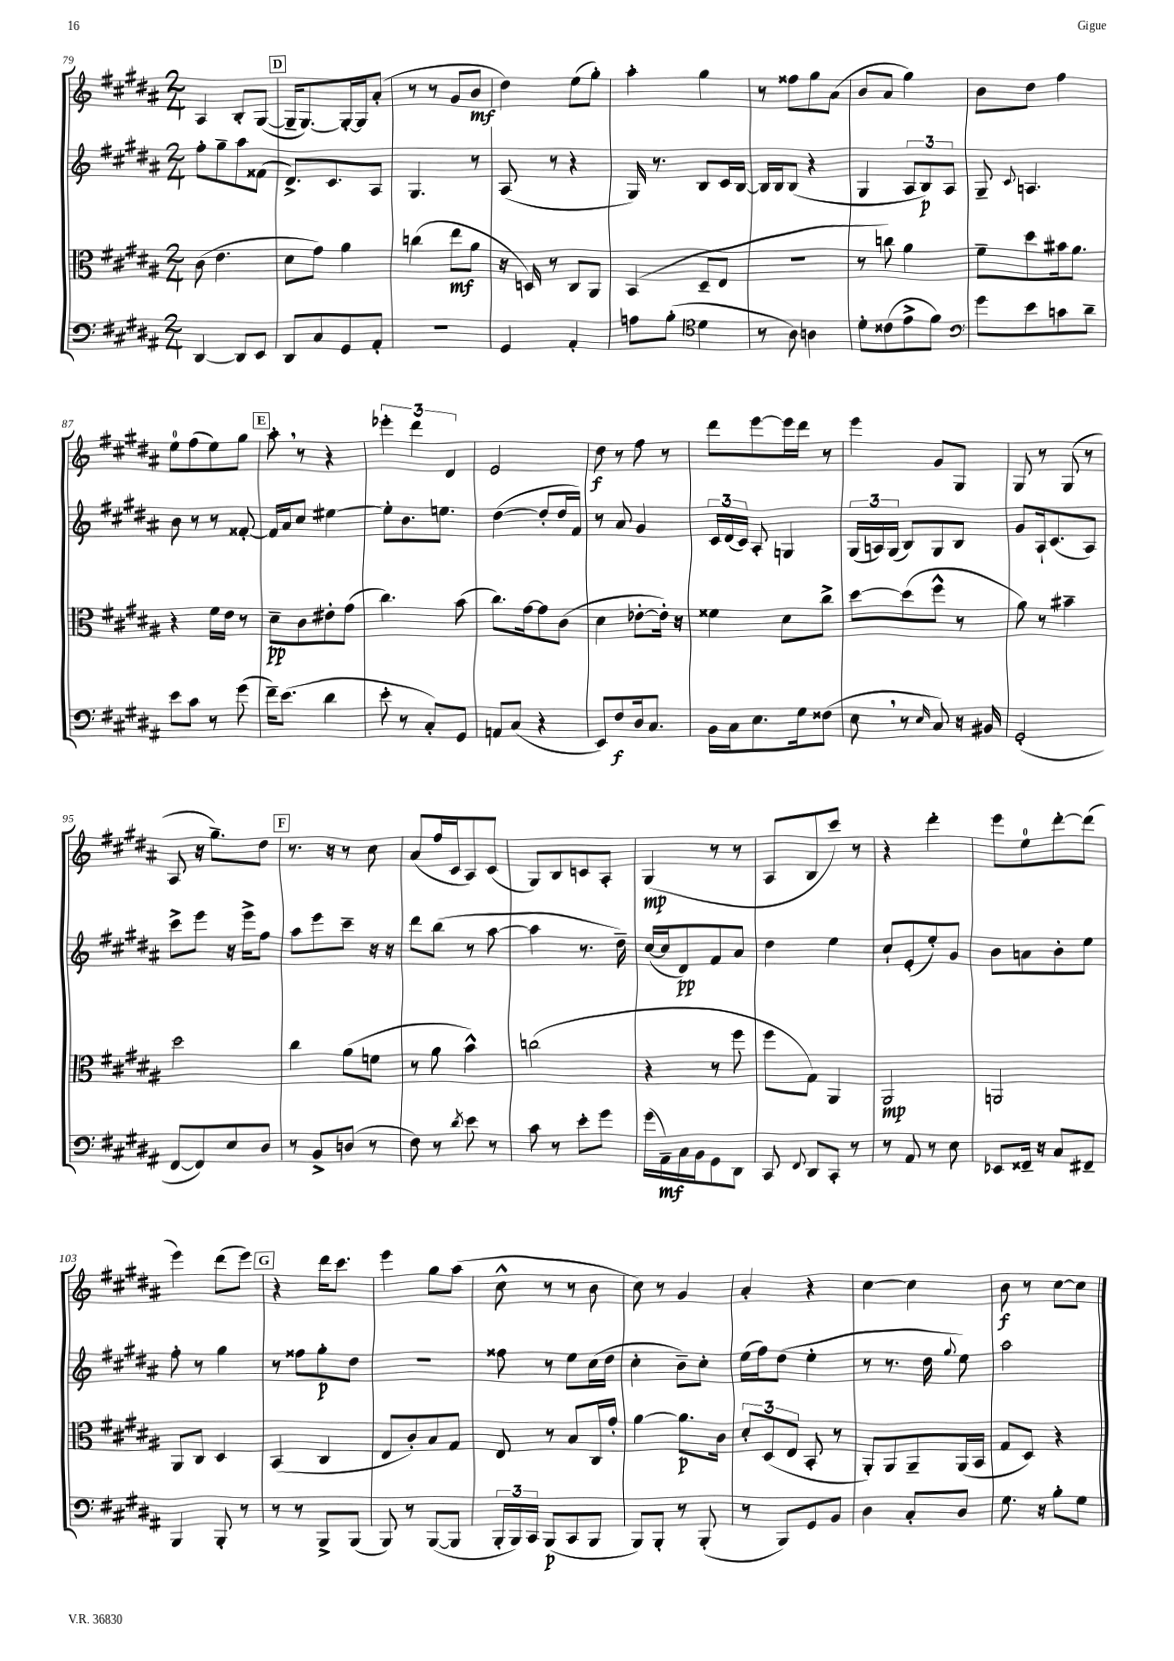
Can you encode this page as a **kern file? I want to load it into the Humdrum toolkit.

**kern	**kern	**kern	**kern
*staff4	*staff3	*staff2	*staff1
*clefF4	*clefC3	*clefG2	*clefG2
*k[f#c#g#d#a#]	*k[f#c#g#d#a#]	*k[f#c#g#d#a#]	*k[f#c#g#d#a#]
*M2/4	*M2/4	*M2/4	*M2/4
[4DD#	(8c#	8ff#'	4A#
.	4.e	8gg#~	.
8DD#]	.	8aa#	8B'
8EE	.	(8f##	([8G#
=	=	=	=
8DD#	8d#	8.d#^)	16G#~]
.	.	.	[8.G#)
8C#	8g#)	.	.
.	.	8.c#	.
8GG#	4a#	.	16G#'_
.	.	.	16G#]
8AA#'	.	8A#	(8a#'
=	=	=	=
2r	(4cc	4.G#	8r
.	.	.	8r
.	8ee	.	8g#
.	8a#	8r	8b
=	=	=	=
4GG#	16r	(8A#	4dd#)
.	16D)	.	.
.	8r	8r	.
4AA#'	8C#	4r	(8ee
.	8AA#	.	8gg#')
=	=	=	=
8A	(4BB	16G#)	4aa#'
.	.	8.r	.
(8B'	.	.	.
*clefC4	*	*	*
4d#	8D#~	8B	4gg#
.	8E	16c#	.
.	.	[16B	.
=	=	=	=
8r	2r	16B]	8r
.	.	16B	.
8A#)	.	(8B	8ff##
4A	.	4r	8gg#
.	.	.	(8a#
=	=	=	=
8d#'	8r	4G#	8b
(8c##	8cc)	.	8a#
8e^	4a#	12A#	4gg#)
.	.	12B)	.
8f#)	.	.	.
.	.	12A#	.
=	=	=	=
*clefF4	*	*	*
8g#	8f#~	8G#~	8b
.	.	8qqc#	.
8e	8dd#	4.A	8dd#
8c	16b#	.	4ff#
.	8.a#	.	.
8d#~	.	.	.
=	=	=	=
8e	4r	8b	8ee
8c#	.	8r	(8ff#
8r	16f#	8r	8ee)
.	16e	.	.
(8g#	8r	[8f##'	8gg#
=	=	=	=
16f#~)	8d#~	16f##]	8aa#'
(8.e	.	16a#	.
.	8c#	8cc#	8r
4d#	8e#'	[4ee#	4r
.	(8g#	.	.
=	=	=	=
8e'	4.cc#)	8ee#']	6eee-'
8r	.	8.b	.
.	.	.	6ddd#
8C#')	.	.	.
.	.	8.ee	.
.	.	.	6d#
8GG#	(8b	.	.
=	=	=	=
8AA	8.cc#)	([4dd#	2e
(8C#	.	.	.
.	[16g#	.	.
4r	8g#]	8dd#']	.
.	(8c#	16dd#	.
.	.	16f#)	.
=	=	=	=
8EE)	4d#	8r	8dd#
8F#	.	8a#	8r
16D#	[8e-'	4g#	8ff#
8.C#	.	.	.
.	16e-'])	.	8r
.	16r	.	.
=	=	=	=
16BB	4f##	24c#	8ddd#
.	.	(24d#	.
16C#	.	.	.
.	.	24c#)	.
8.E	.	8A#'	[8eee
.	8d#	4G	16eee]
16G#	.	.	16ddd#
(8F##	8cc#^	.	8r
=	=	=	=
8E	[8dd#	(24G#	4eee
.	.	24A)	.
.	.	(24G#	.
8r	(8dd#]	8B)	.
16qqE	.	.	.
8C#)	8ff#^^	8G#	8g#
16r	8r	8B	8G#
16BB#	.	.	.
=	=	=	=
(2GG#'	8a#)	8g#	8G#
.	8r	16A#`	8r
.	.	(8.c#	.
.	4b#~	.	(8G#
.	.	8A#)	8r
=	=	=	=
[8FF#	2dd#	8ccc#^	8A#
8FF#])	.	8eee	16r
.	.	.	8.gg#~)
8E	.	16r	.
.	.	16eee^	.
8D#	.	8ff#	8dd#
=	=	=	=
8r	4cc#	8aa#	8.r
8BB^	.	8eee	.
.	.	.	16r
(8D	(8a#	8ccc#~	8r
8r	8f	16r	8cc#
.	.	16r	.
=	=	=	=
8F#)	8r	8ddd#	(8a#
8r	8a#	(8bb	16ff#
.	.	.	16c#
8qd#	.	.	.
8e	4b^^)	8r	8A#)
8r	.	[8aa#	(8c#
=	=	=	=
8c#	(2cc	4aa#]	8G#)
8r	.	.	8B
8e'	.	8.r	8c
8g#	.	.	8A#'
.	.	16dd#~)	.
=	=	=	=
(16g#	4r	([16cc#	(4G#
16AA#~)	.	16cc#]	.
16C#	.	8d#)	.
16BB	.	.	.
8GG#	8r	8f#	8r
8DD#	8ff#	8a#	8r
=	=	=	=
8CC#	8ff#	4dd#	8A#
8qqFF#	.	.	.
8DD#	8G#)	.	8B
8CC#'	4AA#	4ee	8ccc#)
8r	.	.	8r
=	=	=	=
8r	2AA#	8cc#`	4r
8AA#	.	(8e'	.
8r	.	8ee')	4ddd#'
8E	.	8g#	.
=	=	=	=
8EE-	2AA	8b	8eee
16FF##~	.	8a	8ee
16r	.	.	.
8C#	.	8b'	[8ddd#'
8FF#~	.	8ee	(8ddd#]
=	=	=	=
4BBB	8AA#	8ff#'	4eee)
.	8C#	8r	.
8BBB'	4D#	4gg#	(8ddd#
8r	.	.	8eee)
=	=	=	=
8r	(4BB	8r	4r
8r	.	8ff##	.
8BBB^	4C#	8gg#'	16ddd#
.	.	.	8.ccc#
(8BBB	.	8dd#	.
=	=	=	=
8BBB)	8E	2r	4eee
8r	8c#')	.	.
([8BBB	8B	.	8gg#
8BBB]	8G#	.	(8aa#
=	=	=	=
24BBB'	8E	8ff##	8cc#^^
24BBB)	.	.	.
24CC#	.	.	.
(8BBB	8r	8r	8r
8CC#	8B	8ee	8r
8BBB	16C#	(16cc#	8b
.	16g#'	16dd#	.
=	=	=	=
8BBB)	[4a#	4cc#'	8cc#)
8BBB'	.	.	8r
8r	8.a#]	8b~)	4g#
(8BBB'	.	8cc#'	.
.	16c#	.	.
=	=	=	=
8r	12d#'	(16ee	4a#'
.	.	16ff#)	.
.	(12D#	.	.
8BBB)	.	(8dd#	.
.	12E	.	.
8GG#	8BB'	4ee'	4r
8BB	8r	.	.
=	=	=	=
4D#	8AA#')	8r	[4cc#
.	8AA#	8.r	.
8C#'	8AA#~	.	4cc#]
.	.	16dd#	.
.	.	8qqgg#	.
8D#	(16AA#	8ee)	.
.	16BB	.	.
=	=	=	=
8.G#	8G#	2aa#	8b
.	8D#)	.	8r
16r	.	.	.
8B'	4r	.	[8cc#
8G#	.	.	8cc#]
==	==	==	==
*-	*-	*-	*-
